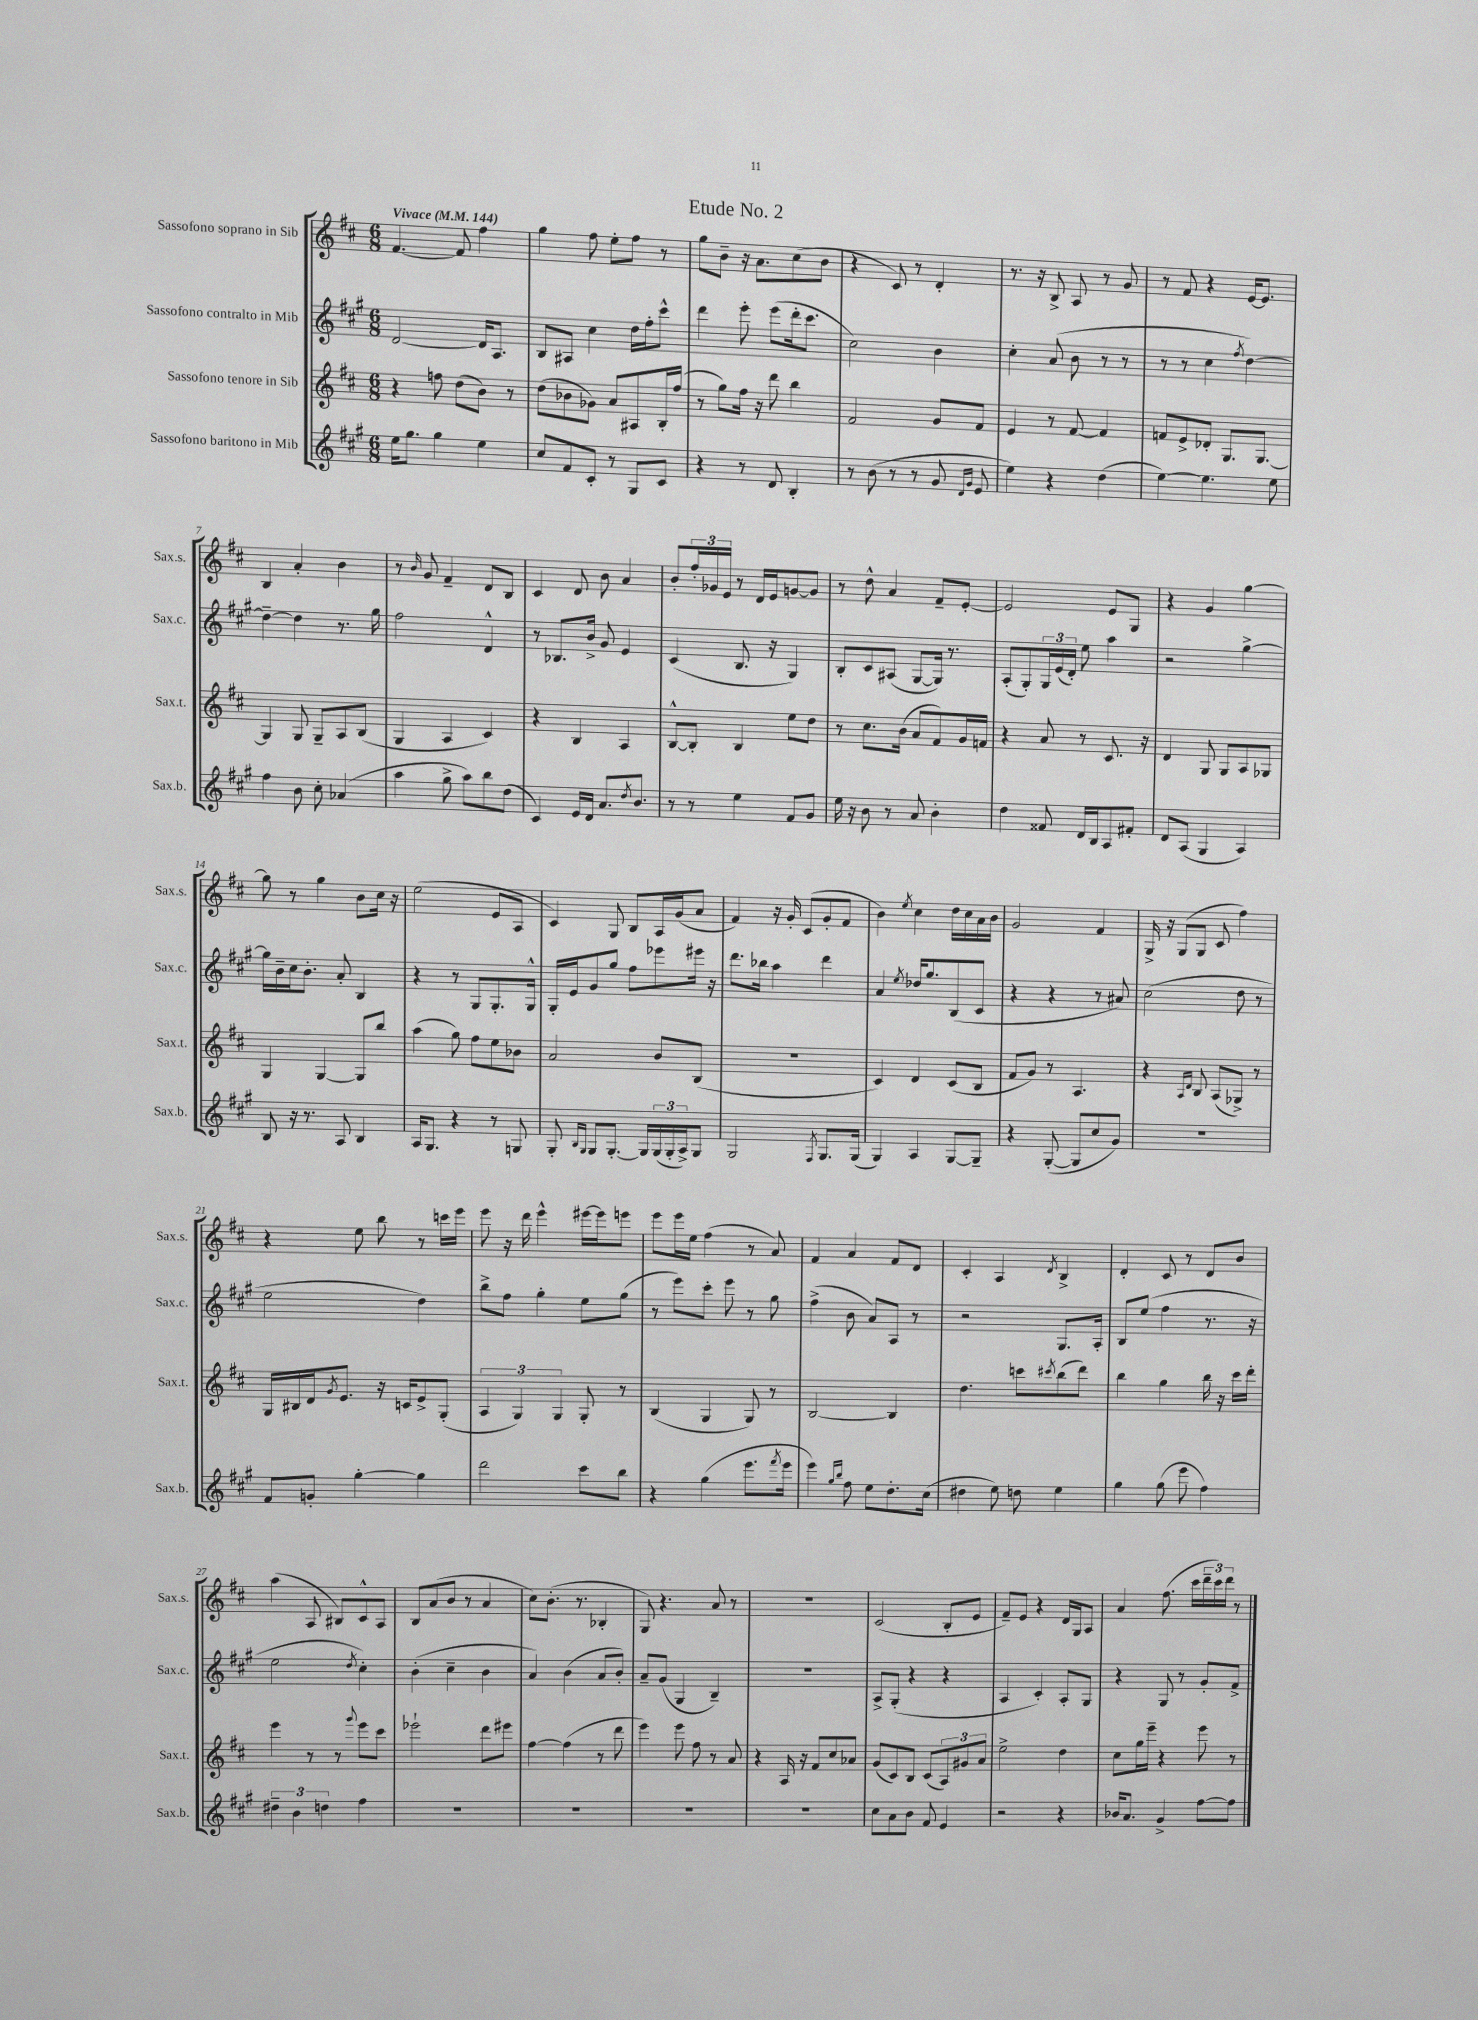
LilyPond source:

\header { title = "Etude No. 2" }
<<
\new StaffGroup <<
\new Staff = "s0" \with { instrumentName = "Sassofono soprano in Sib" shortInstrumentName = "Sax.s." } {
    \clef treble \key d \major \numericTimeSignature \time 6/8 \tempo "Vivace" 4 = 144
    fis'4.~ fis'8 fis''4 |
    g''4 fis''8 e''8-. fis''8 r8 |
    g''8 b'8-- r16 a'8. cis''8( b'8 |
    r4 cis'8) r8 d'4-. |
    r8. r16 b8-> a8 r8 g'8 |
    r8 fis'8 r4 e'16~ e'8. |
    b4 a'4-. b'4 |
    r8 \grace { b'16 } g'8 fis'4-- d'8 b8 |
    cis'4 d'8 b'8 a'4 |
    b'8-. \tuplet 3/2 { fis''16-. ges'16 e'16 } r8 d'16 e'16 g'8~ g'8 |
    r8 d''8-^ a'4 fis'8-- e'8~-. |
    e'2 e'8 g8 |
    r4 g'4 g''4~ |
    g''8 r8 g''4 b'8 cis''16 r16 |
    e''2( e'8 a8 |
    cis'4) g8 b8 a16 g'16( a'8 |
    fis'4) r16 g'16-. cis'8( g'8-. fis'8 |
    b'4) \acciaccatura { e''8 } cis''4 d''16 cis''16 a'16 b'16 |
    g'2 fis'4 |
    g16-> r16 g8( g8 cis'8 fis''4) |
    r4 e''8 b''8 r8 c'''16 e'''16 |
    e'''8 r16 d'''16 e'''4-^ eis'''16~ eis'''16 e'''8 |
    e'''8 e'''16 e''16 fis''4( r8 a'8) |
    fis'4 a'4 fis'8 d'8 |
    cis'4-. a4 \acciaccatura { d'8 } b4-> |
    d'4-. cis'8 r8 d'8 b'8 |
    a''4( a8 bis8) cis'8-^ a8 |
    b8 a'8( b'8 r8 a'4 |
    cis''8) b'8.-.( r8. bes4-. |
    g8) r4. a'8 r8 |
    R2. |
    cis'2( b8-. e'8 |
    fis'8--) e'8 r4 d'16 g16 a8 |
    a'4 fis''8.( cis'''16 \tuplet 3/2 { d'''16-- cis'''16) d'''16 } r8 \bar "|." |
}
\new Staff = "s1" \with { instrumentName = "Sassofono contralto in Mib" shortInstrumentName = "Sax.c." } {
    \clef treble \key a \major \numericTimeSignature \time 6/8
    d'2~ d'16 a8. |
    b8 ais8 cis''4 d''16 fis''16-. cis'''8-^ |
    d'''4 e'''8-. e'''8( d'''16-. cis'''8. |
    cis''2) b'4 |
    cis''4-. a'8( b'8 r8 r8 |
    r8 r8 cis''4 \acciaccatura { fis''8 } d''4~) |
    d''4~-- d''4 r8. gis''16 |
    fis''2 d'4-^ |
    r8 bes8. b'16-> gis'8 e'4 |
    cis'4( b8. r16 gis4) |
    b8-. cis'8 ais8( gis8~ gis16) r8. |
    a8-.( gis8-.) \tuplet 3/2 { gis16 e'16( d'16-.) } e''8 a''4 |
    r2 gis''4~-> |
    gis''16 b'16-- cis''16 b'8.-. a'8-. b4 |
    r4 r8 gis8 gis8.-. gis16-^ |
    gis16-. e'16 gis'8 gis''8 fis''8 ees'''8 eis'''16 r16 |
    d'''8. bes''16 a''4 d'''4 |
    a'4 \acciaccatura { e''8 } des''16 gis''8. b8( cis'8 |
    r4 r4 r8 ais'8) |
    cis''2( d''8 r8 |
    e''2 d''4) |
    b''8-> fis''8 gis''4-. e''8 gis''8( |
    r8 e'''8) cis'''8-. e'''8 r8 gis''8 |
    fis''4->( b'8 a'8) a8 r8 |
    r2 gis8. a16-. |
    b8 e''8( fis''4 r8. r16 |
    e''2 \acciaccatura { d''8 } cis''4-.) |
    b'4-.( cis''4-- b'4 |
    a'4) b'4( a'8 b'8-.) |
    a'8-- gis'8( gis4 b4--) |
    R2. |
    a8-> gis8-.( r4 r4 |
    a4 cis'4-.) a8-. gis8 |
    r4 gis8 r8 gis'8-. fis'8-> \bar "|." |
}
\new Staff = "s2" \with { instrumentName = "Sassofono tenore in Sib" shortInstrumentName = "Sax.t." } {
    \clef treble \key d \major \numericTimeSignature \time 6/8
    r4 f''8 d''8( b'8) r8 |
    d''8( bes'8 ges'8) a'8 ais8 b16-. fis''16( |
    r8 g''8) fis''16 r16 d'''8 b''4 |
    fis'2 g'8 fis'8 |
    e'4 r8 fis'8~ fis'4 |
    f'8 e'8-> des'8-. g8. g8.~ |
    g4 g8 g8-- a8 b8( |
    g4 a4 cis'4) |
    r4 b4 a4 |
    b8~-^ b8-. b4 e''8 d''8 |
    r8 cis''8. b'16( a'8 fis'8) g'16 f'16 |
    r4 a'8 r8 cis'8. r16 |
    d'4 g8 g8 a8 ges8 |
    g4 g4~ g8 b''8 |
    a''4( g''8) fis''8 e''8 bes'8 |
    a'2 b'8 b8( |
    R2. |
    cis'4) d'4 cis'8( b8 |
    fis'8 g'8) r8 a4. |
    r4 \grace { a16 d'16 } b8 a8( ges8->) r8 |
    g16 bis16 d'16 \acciaccatura { g'8 } e'8. r16 c'16 e'8-> g8-.( |
    \tuplet 3/2 { a4 g4) g4 } g8-. r8 |
    b4( g4 g8) r8 |
    b2~ b4 |
    d''4. c'''8 \acciaccatura { cis'''8 } b''8( d'''8) |
    b''4 g''4 b''16 r16 cis'''16 d'''16-. |
    e'''4 r8 r8 \appoggiatura { g'''8 } e'''8 cis'''8 |
    ees'''2-! d'''8 eis'''8 |
    fis''4~ fis''4( r8 d'''8 |
    e'''4) e'''8 fis''8 r8 a'8 |
    r4 a16 r16 fis'8 cis''8 aes'8 |
    g'8( cis'8) b8 cis'8( \tuplet 3/2 { a8) gis'8 a'8 } |
    e''2-> d''4 |
    cis''8 g''16 e'''16-- r4 e'''8 r8 \bar "|." |
}
\new Staff = "s3" \with { instrumentName = "Sassofono baritono in Mib" shortInstrumentName = "Sax.b." } {
    \clef treble \key a \major \numericTimeSignature \time 6/8
    e''16 gis''8. gis''4 e''4 |
    cis''8 fis'8 cis'8-. r8 gis8 cis'8 |
    r4 r8 d'8 b4-. |
    r8 b'8( r8 r8 gis'8 \grace { d'16 gis'16 } e'8 |
    e''4) r4 d''4( |
    e''4~) e''4. e''8 |
    fis''4 b'8 cis''8-. aes'4( |
    a''4 gis''8-> a''8) b''8 d''8( |
    cis'4) e'16 d'16 a'8. \acciaccatura { d''8 } b'8. |
    r8 r8 e''4 fis'8 gis'8 |
    e''16 r16 b'8 r8 a'8 b'4-. |
    d''4 fisis'8 d'16 b16 a8 fis'8-. |
    d'8 a8( gis4 a4) |
    b8 r16 r8. a8 b4 |
    a16 gis8. r4 r8 g8 |
    gis8-. \grace { b16 gis16 } gis8 gis8.~-. gis16 \tuplet 3/2 { gis16( gis16-. a16->) } gis8 |
    gis2 \acciaccatura { fis8 } gis8. gis16( |
    gis4) a4 gis8~ gis8-- |
    r4 gis8~-.( gis8 cis''8 gis'8) |
    R2. |
    fis'8 g'8-. gis''4~-. gis''4 |
    d'''2 cis'''8 b''8 |
    r4 gis''4( e'''8. \acciaccatura { fis'''8 } e'''16 |
    e'''4) \grace { gis''16 b''16 } fis''8 e''8 d''8.-. cis''16( |
    dis''4 e''8) d''8 e''4 |
    gis''4 gis''8( e'''8 fis''4) |
    \tuplet 3/2 { dis''4-- b'4 d''4 } fis''4 |
    R2. |
    R2. |
    R2. |
    R2. |
    cis''8 a'8 b'8 fis'8 e'4 |
    r2 r4 |
    bes'16 a'8. gis'4-> fis''8~ fis''8 \bar "|." |
}
>>
>>
